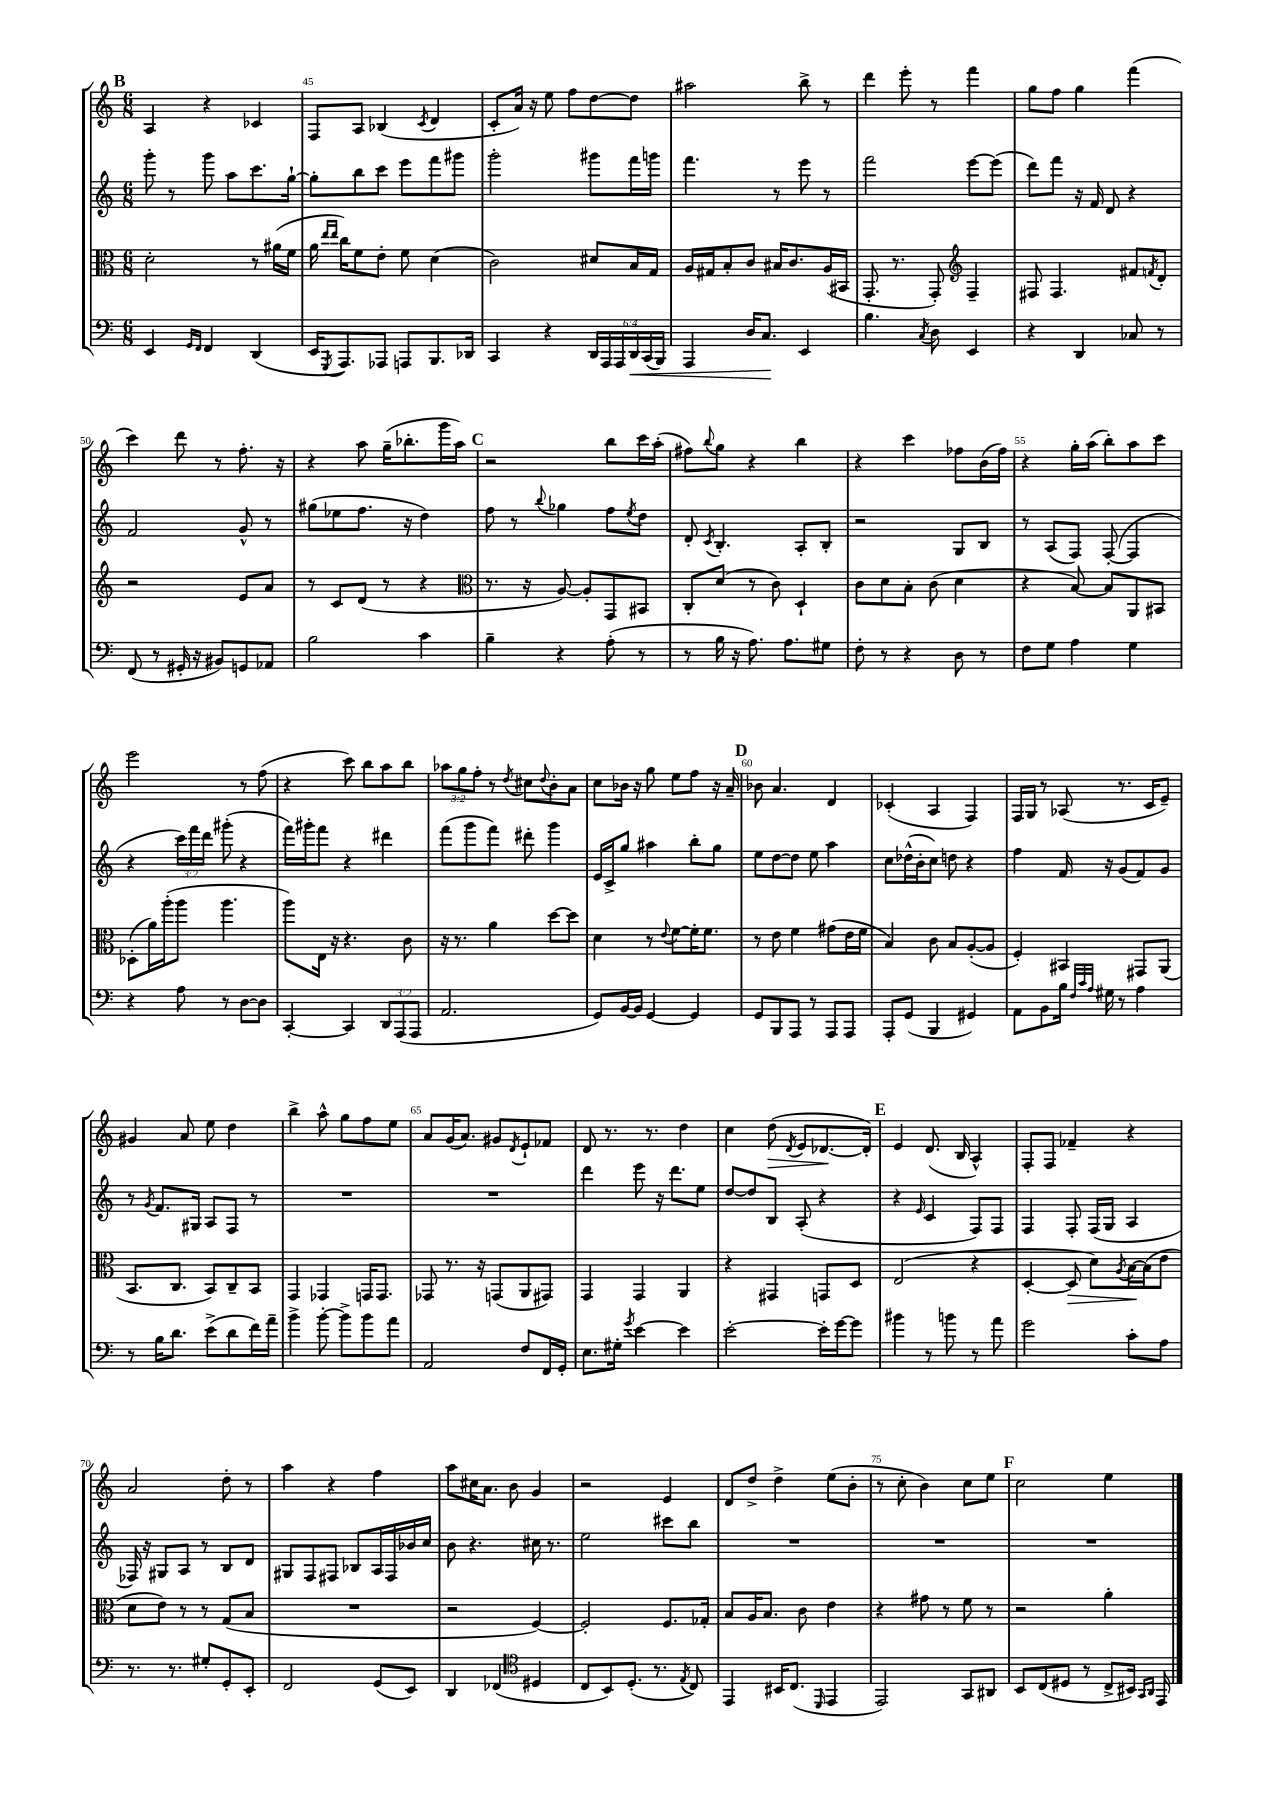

**kern	**kern	**kern	**kern
*staff4	*staff3	*staff2	*staff1
*clefF4	*clefC3	*clefG2	*clefG2
*k[]	*k[]	*k[]	*k[]
*M6/8	*M6/8	*M6/8	*M6/8
4EE	2d'	8ggg'	4A
.	.	8r	.
16qqGG	.	.	.
16qqFF	.	.	.
4FF	.	8ggg	4r
.	.	8aa	.
(4DD	8r	8.ccc	4c-
.	(16a#	.	.
.	16f	[16gg`	.
=	=	=	=
16EE	16a	8gg']	8F
.	16qqee	.	.
8qGGG	16qqee	.	.
8.AAA)	16cc)	.	.
.	8f	8bb	8A
8AAA-	8e'	8ccc	(4B-
8AAA	8f	8eee	.
.	.	.	8qc
8.BBB	(4d	8fff	4d
.	.	8ggg#	.
16DD-	.	.	.
=	=	=	=
4CC	2c)	2ggg'	8c'
.	.	.	16a)
.	.	.	16r
4r	.	.	8ee
.	.	.	8ff
24DD	8d#	8ggg#	[8dd
24AAA	.	.	.
24AAA	.	.	.
24DD	16B	16fff	8dd]
(24CC	.	.	.
.	16G	16ggg	.
24BBB)	.	.	.
=	=	=	=
4AAA	16A	4.fff	2aa#
.	16G#	.	.
.	8B'	.	.
16D	8c	.	.
8.C	.	.	.
.	16B#	8r	.
.	8.c	.	.
4EE	.	8eee	8bb^
.	(16A	8r	8r
.	16BB#	.	.
=	=	=	=
4.B	8.GG'	2fff	4ddd
.	8.r	.	.
.	.	.	8eee'
8qC	.	.	.
8D	8GG')	.	8r
*	*clefG2	*	*
4EE	4F~	[8eee	4fff
.	.	(8eee]	.
=	=	=	=
4r	8F#	8ddd)	8gg
.	4.F#	8fff	8ff
4DD	.	16r	4gg
.	.	16f	.
.	.	8d	.
8C-	8f#	4r	(4fff
.	8qf	.	.
8r	8d'	.	.
=	=	=	=
(8FF	2r	2f	4ccc)
8r	.	.	.
16GG#'	.	.	8ddd
16r	.	.	.
8BB#)	.	.	8r
8GG	8e	8g^^	8.ff'
8AA-	8a	8r	.
.	.	.	16r
=	=	=	=
2B	8r	(8gg#	4r
.	8c	8ee-	.
.	(8d	8.ff	8aa
.	8r	.	(16gg~
.	.	16r	8.bb-'
4c	4r	4dd)	.
.	.	.	16ggg
.	.	.	16aa)
=	=	=	=
*	*clefC3	*	*
4B~	8.r	8ff	2r
.	.	8r	.
.	16r	.	.
.	.	8qqbb	.
4r	[8A)	4gg-	.
.	8A']	.	.
(8A'	8GG	8ff	8bb
.	.	8qee	.
8r	8BB#	8dd	16ccc
.	.	.	(16aa'
=	=	=	=
8r	8C'	8d'	8ff#)
.	.	8qc	8qqbb
16B	(8d	4.B'	8gg
16r	.	.	.
8.A)	8r	.	4r
.	8c)	.	.
8.A	.	.	.
.	4D`	8A'	4bb
8G#	.	8B'	.
=	=	=	=
8F'	8c	2r	4r
8r	8d	.	.
4r	8B'	.	4ccc
.	(8c	.	.
8D	4d	8G	8ff-
8r	.	8B	(16b
.	.	.	16ff-)
=	=	=	=
8F	4r	8r	4r
8G	.	(8A	.
4A	[8B)	8F)	16gg'
.	.	.	(16aa
.	8B]	([8F'	8bb')
4G	8AA	4F]	8aa
.	8BB#	.	8ccc
=	=	=	=
4r	(8D-'	4r	2eee
.	16a)	.	.
.	(16aa'	.	.
8A	8aa	24ccc)	.
.	.	24fff	.
.	.	24ddd	.
8r	4.aa	(8ggg#'	.
[8D	.	4r	8r
8D]	.	.	(8ff
=	=	=	=
[4CC'	8aa)	16fff)	4r
.	.	16ggg#'	.
.	16E	8fff	.
.	16r	.	.
4CC]	4.r	4r	8ccc)
.	.	.	8bb
12DD	.	4ddd#	8aa
(12AAA	.	.	.
.	8c	.	8bb
12AAA	.	.	.
=	=	=	=
2.AA	16r	(8fff	12aa-
.	8.r	.	.
.	.	.	12gg
.	.	8ggg	.
.	.	.	12ff'
.	4a	8fff)	8r
.	.	.	8qdd
.	.	8ddd#'	8cc#
.	.	.	8qqdd
.	[8dd	4ggg	8b'
.	8dd]	.	8a
=	=	=	=
8GG)	4d	16e	8cc
.	.	16c^	.
[16BB	.	8gg	16b-
16BB]	.	.	16r
[4GG	8r	4aa#	8gg
.	8qqe	.	.
.	[8f	.	8ee
4GG]	16f']	8bb'	8ff
.	8.f	.	.
.	.	8gg	16r
.	.	.	16a~
=	=	=	=
8GG	8r	8ee	8b-
8BBB	8e	[8dd	4.a
8AAA	4f	8dd]	.
8r	.	8ee	.
8AAA	(8g#	4aa	4d
8AAA	16e	.	.
.	16f	.	.
=	=	=	=
8AAA'	4B)	8cc	(4c-'
(8GG	.	(16dd-^^	.
.	.	16b'	.
4BBB	8c	8cc)	4A
.	8B	8dd	.
4GG#)	([8A'	4r	4F)
.	8A]	.	.
=	=	=	=
8AA	4F')	4ff	16F
.	.	.	16G
8BB	.	.	8r
16B	4BB#	16f	(8A-
32qqF	.	.	.
32qqc	.	.	.
32qqA	.	.	.
16G#	.	16r	.
8r	.	(8g	8.r
4A	8GG#	8f)	.
.	.	.	16c
.	(8AA	8g	8e~)
=	=	=	=
8r	8.BB	8r	4g#
.	.	8qg	.
16B	.	8.f	.
8.d	8.C	.	.
.	.	.	8a
.	.	16G#	.
(8e^	8BB)	8A	8ee
8d	8C~	8F	4dd
16f)	8BB	8r	.
16a~	.	.	.
=	=	=	=
4b^	4GG	2.r	4bb^
[8b'	4GG-	.	8aa^^
8b^]	.	.	8gg
8b	16GG	.	8ff
.	8.GG	.	.
8a	.	.	8ee
=	=	=	=
2AA	8GG-	2.r	8a
.	8.r	.	(16g
.	.	.	8.a)
.	16r	.	.
.	(8GG	.	8g#
.	.	.	8qd
8F	8AA	.	8e`
16FF	8GG#)	.	8f-
16GG'	.	.	.
=	=	=	=
8.E	4GG	4ddd	8d
.	.	.	8.r
16G#'	.	.	.
8qg	.	.	.
[4e	4GG	8eee	.
.	.	.	8.r
.	.	16r	.
.	.	8.ddd	.
4e]	4AA	.	4dd
.	.	8ee	.
=	=	=	=
[2e'	4r	[8dd	4cc
.	.	8dd]	.
.	4GG#	8B	(8dd
.	.	.	8qd
.	.	(8A'	8e
16e']	8GG	4r	[8.d-
[16g	.	.	.
8g]	8D	.	.
.	.	.	16d-'])
=	=	=	=
4b#	(2E	4r	4e
.	.	16qqe	.
8r	.	4c	(8.d
8b	.	.	.
.	.	.	16B
8r	4r	8F)	4A^^)
8a	.	8F	.
=	=	=	=
2g	[4D'	4F	8F'
.	.	.	8F
.	8D]	8F'	4f-~
.	8d)	(16F	.
.	.	16G	.
.	8qA	.	.
8c'	[16B	4A	4r
.	(16B]	.	.
8A	8e	.	.
=	=	=	=
8.r	8d	16F-)	2a
.	.	16r	.
.	8e)	8G#	.
8.r	.	.	.
.	8r	8A	.
8G#'	8r	8r	.
8GG'	(8G	8B	8dd'
8EE'	8B	8d	8r
=	=	=	=
2FF	2.r	8G#	4aa
.	.	8F	.
.	.	8F#	4r
.	.	8B-	.
(8GG	.	16A	4ff
.	.	16F#	.
8EE)	.	16b-	.
.	.	16cc	.
=	=	=	=
4DD	2r	8b	8aa
.	.	4.r	16cc#
.	.	.	8.a
(4FF-	.	.	.
.	.	.	8b
*clefC4	*	*	*
4D#	[4F)	16cc#	4g
.	.	8.r	.
=	=	=	=
8C	2F']	2ee	2r
8BB)	.	.	.
(8.D'	.	.	.
8.r	.	.	.
.	8.F	8ccc#	4e
8qE	.	.	.
8C)	.	8bb	.
.	16G-'	.	.
=	=	=	=
4EE	8B	2.r	8d
.	16A	.	8dd^
.	8.B	.	.
16BB#	.	.	4dd^
(8.C	.	.	.
.	8c	.	.
16qqDD	.	.	.
4EE	4e	.	(8ee
.	.	.	8b'
=	=	=	=
2EE)	4r	2.r	8r
.	.	.	8cc'
.	8g#	.	4b)
.	8r	.	.
8GG	8f	.	8cc
8AA#	8r	.	8ee
=	=	=	=
8BB	2r	2.r	2cc
(8C	.	.	.
8D#	.	.	.
8r	.	.	.
8C^	4a'	.	4ee
16BB#)	.	.	.
16qqGG	.	.	.
16qqAA	.	.	.
16EE	.	.	.
==	==	==	==
*-	*-	*-	*-
